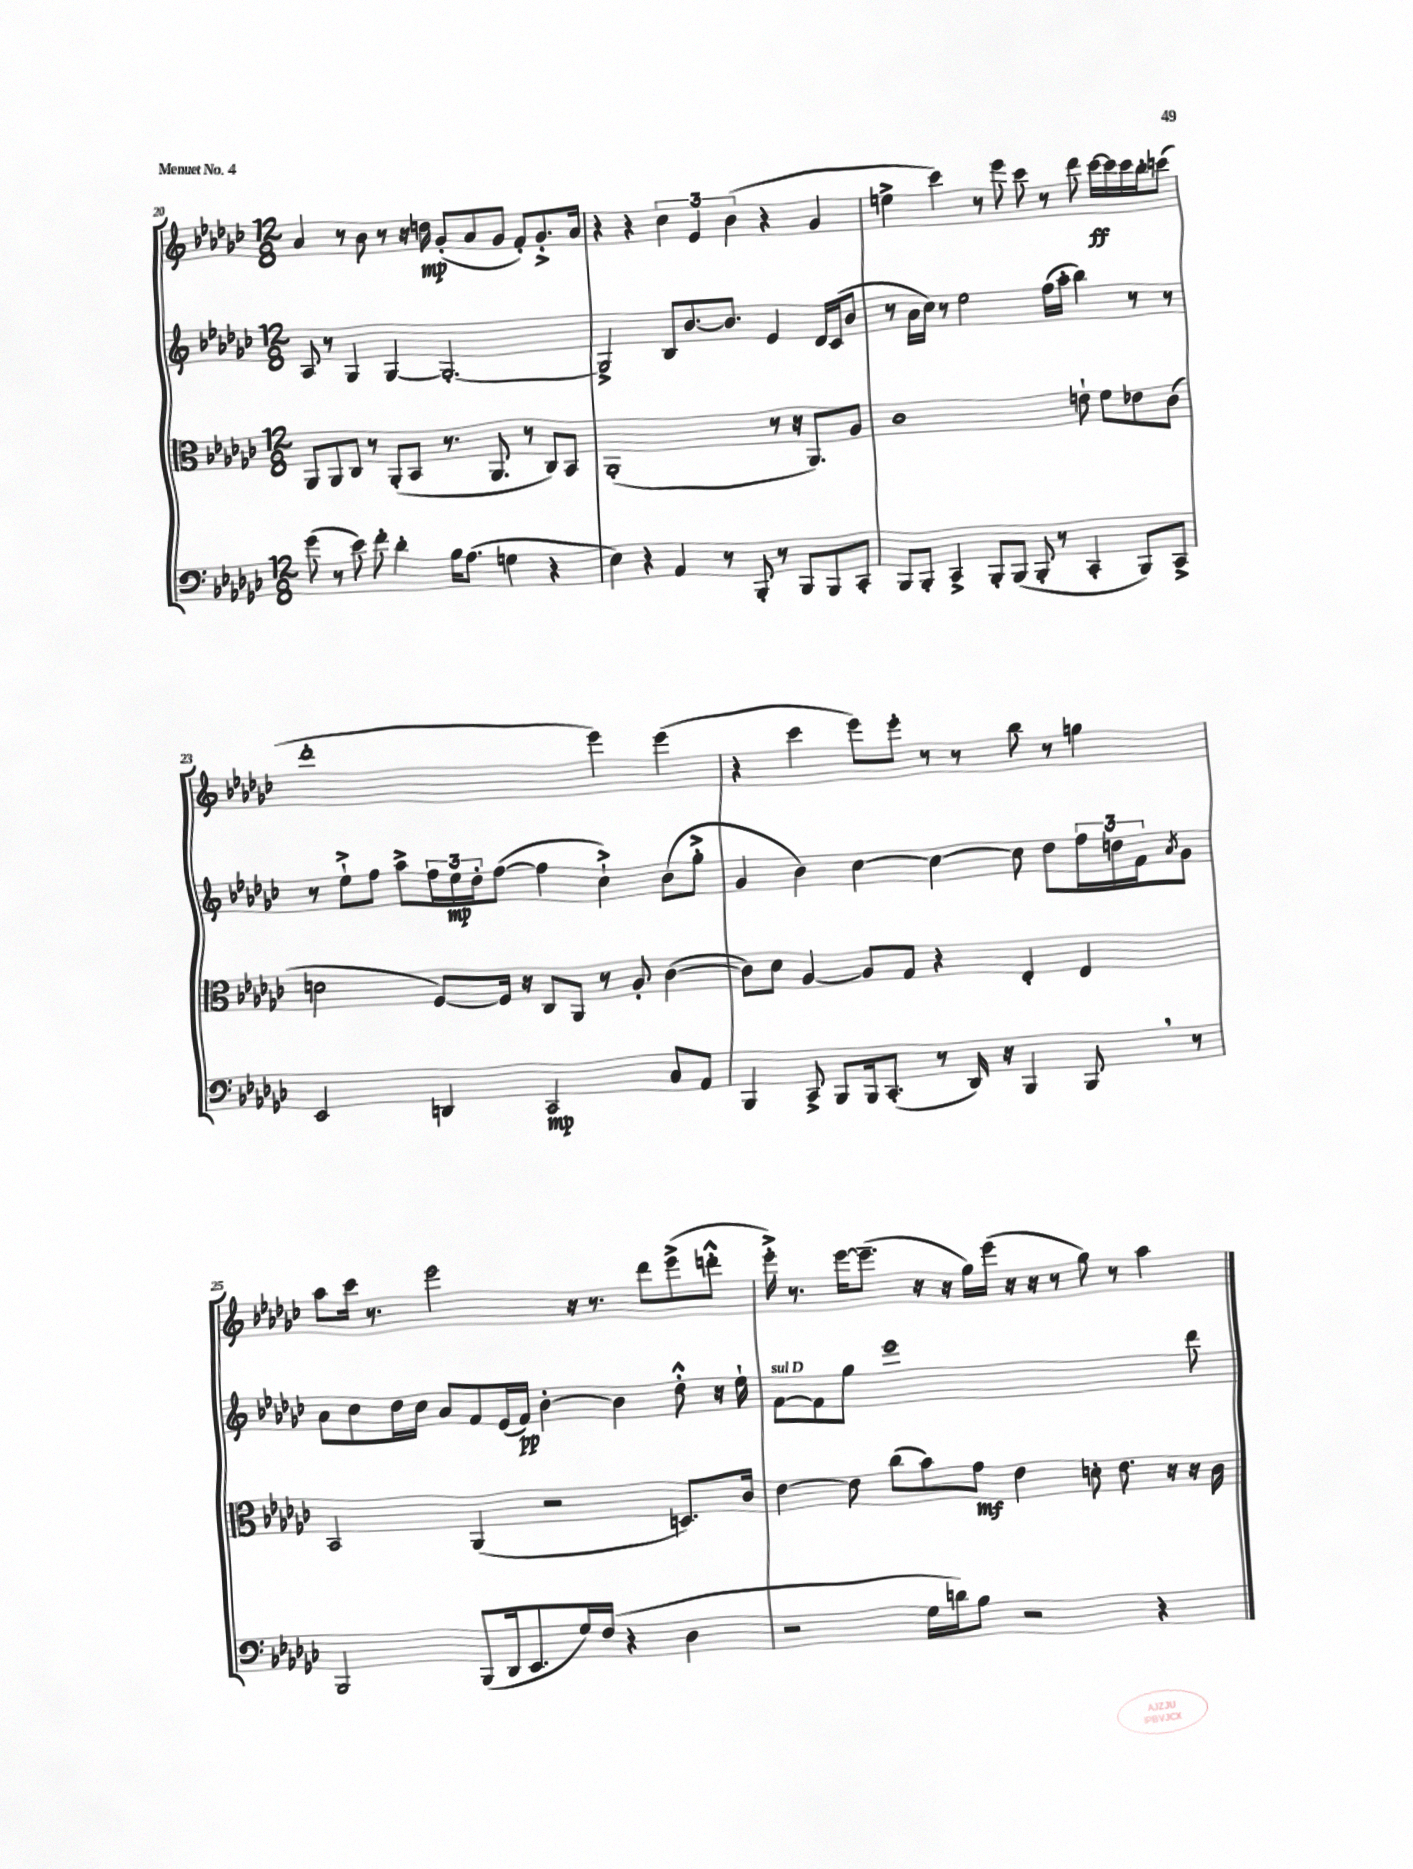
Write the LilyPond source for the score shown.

<<
\new StaffGroup <<
\new Staff = "s0" {
    \clef treble \key ges \major \numericTimeSignature \time 12/8
    aes'4 r8 bes'8 r8 r16 d''16\mp ges'8-.( aes'8 ges'8 f'8-.) ges'8.-.-> aes'16 |
    r4 r4 \tuplet 3/2 { ces''4 ees'4 bes'4( } r4 ges'4 |
    e''4-> ces'''4) r8 ees'''8 ces'''8 r8 des'''8 ces'''16~\ff ces'''16 ces'''16 bes''16-. c'''8( |
    des'''1-. ees'''4) ees'''4( |
    r4 ces'''4 ees'''8) ees'''8-. r8 r8 bes''8 r8 g''4 |
    aes''8 ces'''16 r8. ees'''2 r16 r8. des'''8 ees'''8->( d'''8-.-^ |
    ees'''16-.->) r8. ees'''16~ ees'''8.--( r16 r16 ges''16) ees'''16( r16 r16 r8 ges''8) r8 aes''4 \bar "|." |
}
\new Staff = "s1" {
    \clef treble \key ges \major \numericTimeSignature \time 12/8
    aes8 r8 ges4 ges4~ ges2.~-. |
    ges2-> bes8 bes'8.~ bes'8. ees'4 des'16 ces'16( bes'8 |
    r8 aes'16 ces''16) r8 ees''2 f''16( aes''16-. bes''4) r8 r8 |
    r8 ees''8-!-> f''8 aes''8-> \tuplet 3/2 { f''16 ees''16\mp des''16-. } f''8~( f''4 ces''4-!->) bes'8( ges''8-.-> |
    ges'4 bes'4) ces''4~ ces''4~ ces''8 des''8 \tuplet 3/2 { f''16 d''16 f'16 } \acciaccatura { aes'8 } ges'8 |
    aes'8 ces''8 des''16 ces''16 aes'8 f'8 ees'16( f'16\pp) bes'4~-. bes'4 des''8-.-^ r16 ees''16-! |
    f'8~^\markup { \italic "sul D" } f'8 ges''8 ees'''1 des'''8 \bar "|." |
}
\new Staff = "s2" {
    \clef alto \key ges \major \numericTimeSignature \time 12/8
    aes,8 aes,8 ces8 r8 aes,8-.( bes,8 r8. aes,8. r8 ces8) bes,8 |
    aes,1-.( r8 r16 aes,8.) aes8 |
    ces'1 e'8-! f'8 ees'8 ces'8( |
    d'2 f8~) f16 r16 ces8 aes,8 r8 aes8-. ces'4~( |
    ces'8) des'8 aes4~ aes8 ges8 r4 ees4-. ees4 |
    bes,2 aes,4( r2 d8.) ces'16 |
    ees'4~ ees'8 ces''8( bes'8) ges'8\mf ees'4 d'8-. ees'8. r16 r16 ces'16 \bar "|." |
}
\new Staff = "s3" {
    \clef bass \key ges \major \numericTimeSignature \time 12/8
    ges'8( r8 ees'8) f'8-. des'4-. bes16 aes8.( g4 r4 |
    ees4) r4 aes,4 r8 bes,,8-. r8 bes,,8 bes,,8 ces,8-. |
    bes,,8 bes,,8-. ces,4-> bes,,8-. bes,,8( bes,,8-. r8 ces,4-. bes,,8) ces,8-> |
    ees,2 d,4 ces,2\mp ces8 aes,8 |
    bes,,4 ces,8-> bes,,8 bes,,16 ces,8.-.( r8 des,16) r16 bes,,4 bes,,8 \breathe r8 |
    bes,,2 bes,,8( des,16 ees,8. ges16) f16( r4 des4 |
    r2 ges16 d'16) bes8 r2 r4 \bar "|." |
}
>>
>>
\layout { \context { \Score currentBarNumber = #20 } }
